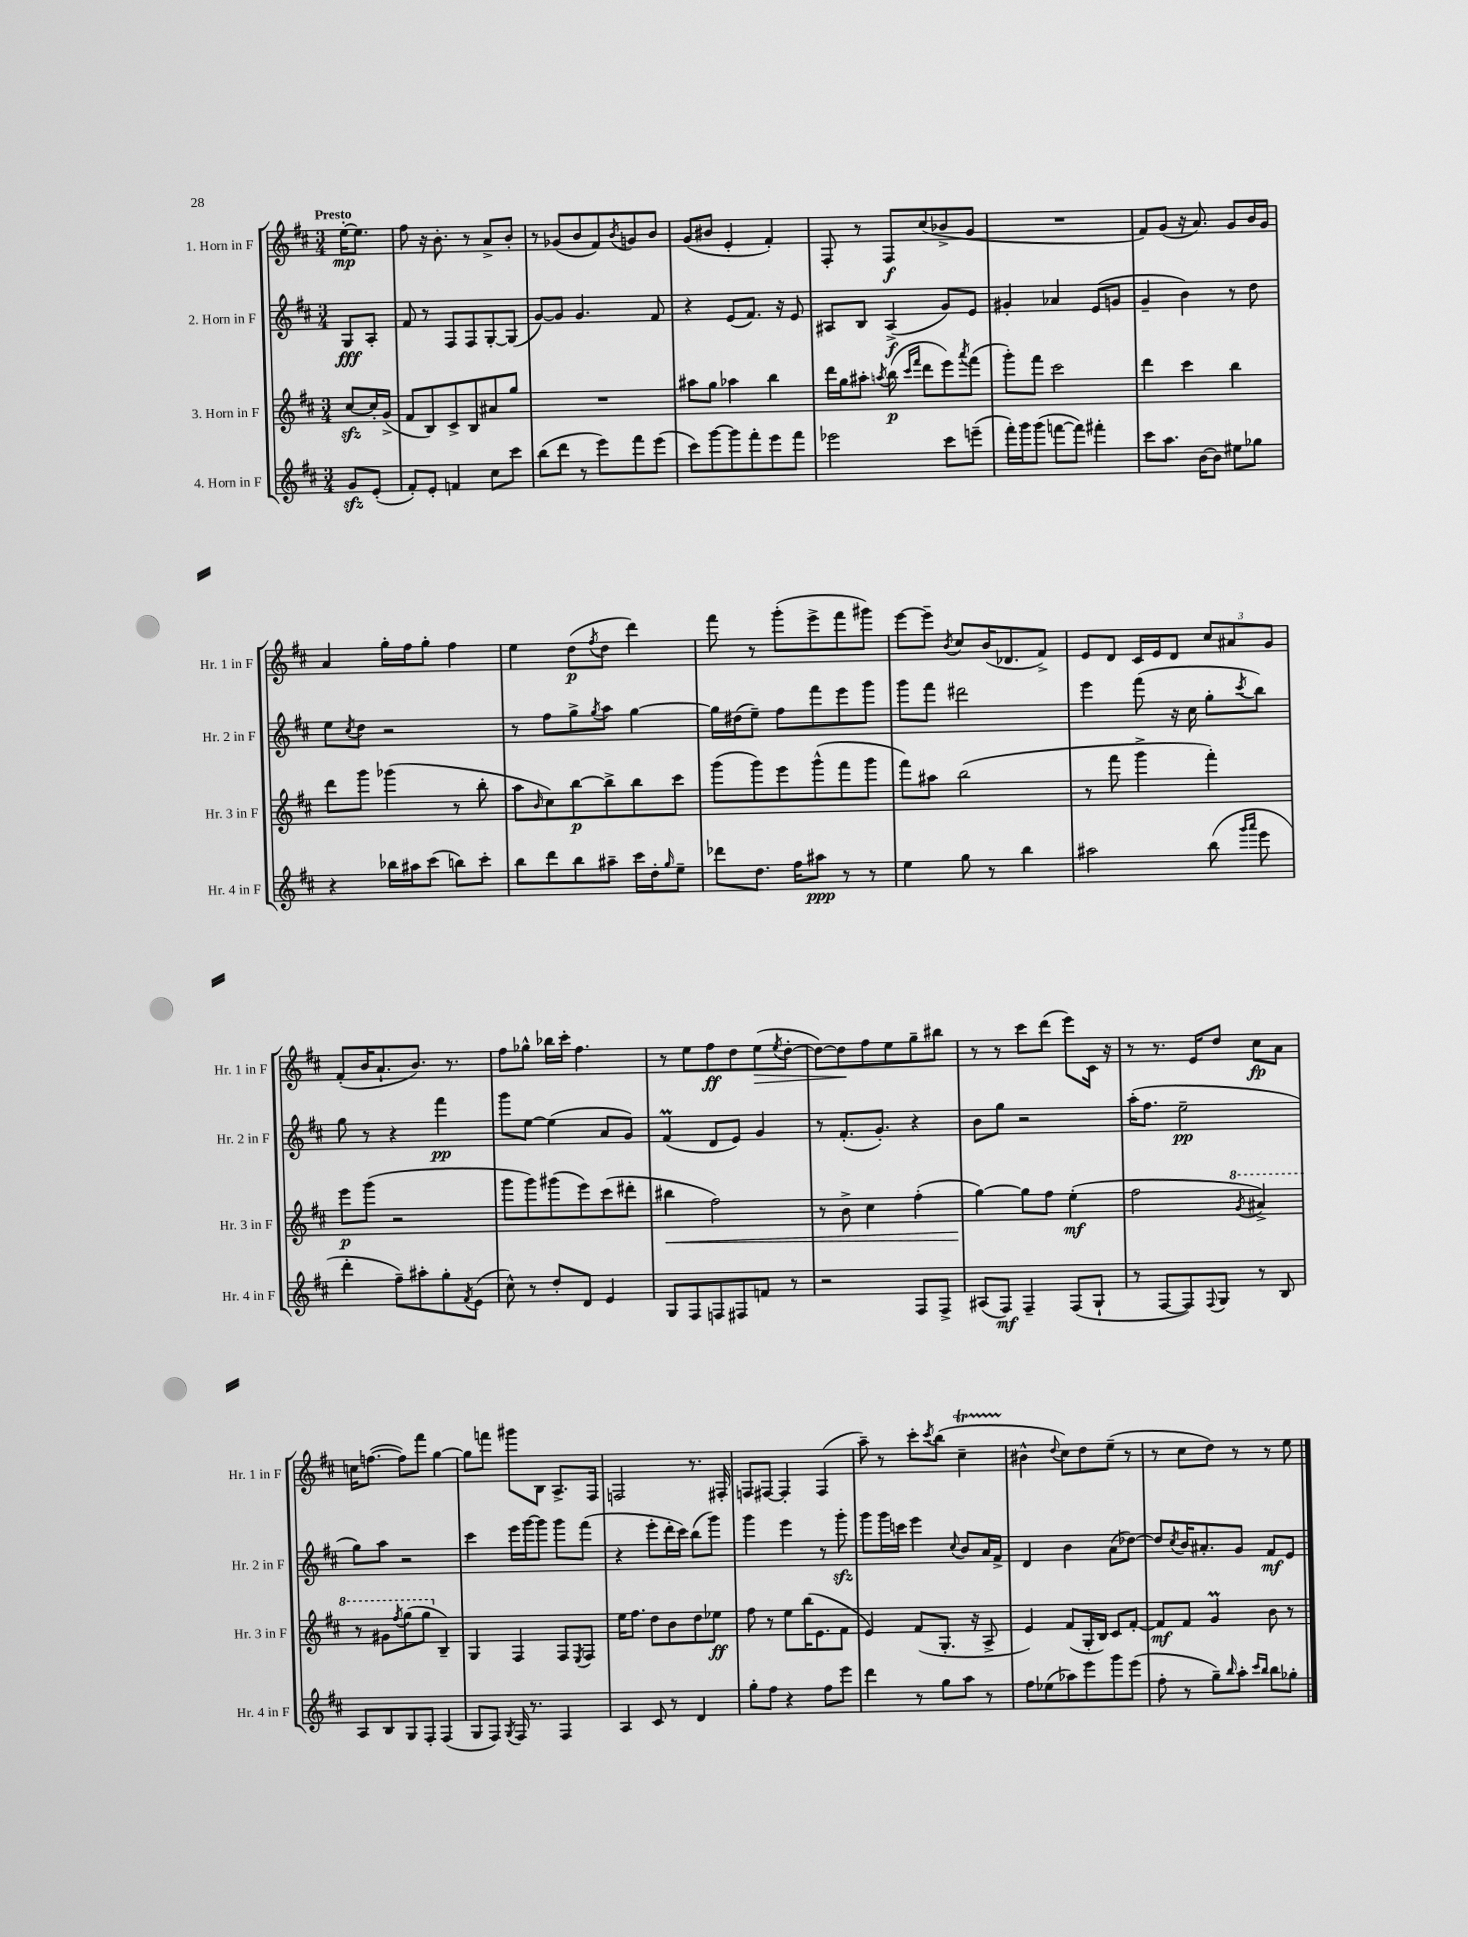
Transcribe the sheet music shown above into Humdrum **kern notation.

**kern	**kern	**kern	**kern
*staff4	*staff3	*staff2	*staff1
*clefG2	*clefG2	*clefG2	*clefG2
*k[f#c#]	*k[f#c#]	*k[f#c#]	*k[f#c#]
*M3/4	*M3/4	*M3/4	*M3/4
8g	[8cc#	8G	[16ee'
.	.	.	8.ee]
(8e'	16cc#']	8A'	.
.	(16g^	.	.
=	=	=	=
8f#')	8f#	8f#	8ff#
8e'	8B)	8r	16r
.	.	.	8.b'
4f	8c#^	8F#	.
.	8B	8F#	8r
8cc#	8a#	[8G'	8a^
8ccc#	8gg	(8G]	8b'
=	=	=	=
(8bb	2.r	[8g)	8r
8ddd	.	8g]	(8g-
8r	.	4.g	8b
8eee)	.	.	8f#)
.	.	.	8qb
8fff#	.	.	8g
(8eee	.	8f#	8b
=	=	=	=
8ccc#)	8aa#	4r	(8g
[8ggg	8gg	.	8b#
8ggg]	4aa-	(8e	4e'
8fff#'	.	8.f#)	.
8eee	4bb	.	4f#')
.	.	16r	.
8fff#	.	8e	.
=	=	=	=
2eee-	16ddd	8A#	8F#'
.	16gg	.	.
.	8aa#'	8B	8r
.	8qaa	.	.
.	(8bb	(4A#^	8F#
.	16qqccc#	.	.
.	16qqfff#	.	.
.	8ddd	.	(8cc#
8ccc#	8eee)	8g)	8b-^
.	8qaaa	.	.
(8eee~	(8fff#	8e	8g
=	=	=	=
16fff#')	8ggg')	4g#'	2.r
16ggg	.	.	.
(8ggg	8fff#	.	.
[8fff	2ccc#	4a-	.
8fff])	.	.	.
4fff#'	.	(8e	.
.	.	8g	.
=	=	=	=
8ccc#	4ddd	4g~	8f#)
8.aa	.	.	(8g
.	4ccc#	4b)	16r
[16b	.	.	8.a)
8b]	.	.	.
8ee#	4bb	8r	8g
8gg-	.	8dd	16b
.	.	.	16g
=	=	=	=
4r	8ddd	8ee	4a
.	.	8qcc#	.
.	8ggg	8dd	.
16bb-	(4ggg-	2r	16gg'
16aa#	.	.	16ff#
(8ccc#	.	.	8gg'
8bb)	8r	.	4ff#
8ccc#'	8bb'	.	.
=	=	=	=
8bb	8aa	8r	4ee
.	16qqb	.	.
8ddd	8cc#)	8ff#	.
8bb	[8bb	8gg^	(8dd
.	.	8qgg	8qff#
8aa#~	8bb^]	8aa	8dd
16ccc#	8bb	[4gg	4ddd)
16dd'	.	.	.
16qqgg	.	.	.
8ee~	8ccc#	.	.
=	=	=	=
8ddd-	(8ggg	16gg]	8fff#
.	.	(16dd#	.
8.dd	8ggg)	8ee~)	8r
.	8eee	8ff#	(8ggg'
16ff#	.	.	.
8aa#	(8ggg^^	8fff#	8eee^
8r	8fff#	8eee	8fff#
8r	8ggg	8ggg	8ggg#)
=	=	=	=
4ee	8fff#)	8ggg	[8eee
.	8aa#	8fff#	8eee~]
.	.	.	8qb
8gg	(2bb	2ddd#	8cc#
8r	.	.	(16b
.	.	.	8.d-
4bb	.	.	.
.	.	.	8f#^)
=	=	=	=
2aa#	8r	4eee	8e
.	8fff#	.	8d
.	4ggg^	(8fff#	16c#
.	.	.	16e
.	.	16r	8d
.	.	16cc#	.
(8bb	4fff#')	8gg'	12cc#
.	.	.	12a#
16qqggg	.	.	.
16qqaaa	.	8qccc#	.
8eee	.	8bb)	.
.	.	.	12g
=	=	=	=
4ddd'	8eee	8gg	(8f#'
.	(8ggg	8r	16b
.	.	.	8.a`
8ff#~)	2r	4r	.
8aa#'	.	.	8.b)
8gg'	.	4fff#	.
.	.	.	8.r
8qf#	.	.	.
(8e	.	.	.
=	=	=	=
8cc#^^)	8ggg	8ggg	8ff#
8r	8ggg)	[8ee	8gg-^^
8dd'	(8ggg#	(4ee]	16bb-
.	.	.	16ccc#'
8d	8eee)	.	4.ff#
4e	(8ccc#	8a	.
.	8ddd#'	8g)	.
=	=	=	=
8G	4bb#	(4f#	8r
8F#	.	.	8ee
8F	2ff#)	8d	8ff#
8F#	.	8e)	8dd
8f	.	4g	(8ee
.	.	.	8qee
8r	.	.	[8dd'
=	=	=	=
2r	8r	8r	8dd_)
.	8b^	(8.f#'	8dd]
.	4cc#	.	8ff#
.	.	8.g')	.
.	.	.	8ee
8F#	(4ff#'	4r	8gg~
8F#^	.	.	8bb#
=	=	=	=
(8A#	[4gg)	8b	8r
8F#)	.	8gg	8r
4F#~	8gg]	2r	8ccc#
.	8ff#	.	(8ddd
(8F#	(4ee'	.	8eee)
8G`	.	.	16c#
.	.	.	16r
=	=	=	=
8r	2ff#	(16aa'	8r
.	.	8.ff#	.
[8F#	.	.	8.r
8F#])	.	2ee~	.
.	.	.	16e
8qqF#	.	.	.
8G	.	.	8dd
.	8qgg	.	.
8r	4aa#^)	.	8cc#
8B	.	.	8a
=	=	=	=
8A	8r	8gg)	16cc
.	.	.	([8.ff
8B	8gg#	8aa	.
.	8qfff#	.	.
8G	(8ggg	2r	8ff])
8F#'	8ggg	.	8fff#
(4F#	4B~)	.	[4gg
=	=	=	=
8G	4G	4ccc#	8gg]
8F#)	.	.	8fff
8qG	.	.	.
16F#	4F#	16eee	8ggg#
8.r	.	[16ggg	.
.	.	8ggg]	8B
4F#	8F#	8ggg	8.A^
.	8qE	.	.
.	8F#	(8fff#	.
.	.	.	16F#
=	=	=	=
4A	16ee	4r	2F
.	8.ff#	.	.
8c#	8dd	8eee'	.
8r	8b	16ddd'	.
.	.	16ccc#)	.
4d	8dd	(8bb	8.r
.	8ee-	8ggg)	.
.	.	.	16F#'
=	=	=	=
8gg'	8ff#	4ggg	8F
8ff#	8r	.	[8F#
4r	8ee	4eee	4F#']
.	(16bb	.	.
.	8.e	.	.
8ff#	.	8r	(4F#
8eee	8f#	8ggg'	.
=	=	=	=
4ddd	4e)	8ggg	8aa~)
.	.	16ggg	8r
.	.	16ccc	.
8r	(8f#	4eee	8ccc#'
.	.	.	8qccc#
8gg	8.G'	.	(8bb
.	.	8qqcc#	.
8aa	.	8b	4cc#~
.	16r	.	.
8r	8A^	16a	.
.	.	16f#^	.
=	=	=	=
8ff#	4e)	4d	4b#^^
(8ee-	.	.	.
.	.	.	8qqdd
8aa-)	(8f#	4b	8cc#)
8eee	16G'	.	8dd
.	16B)	.	.
8ggg	8c#	(8a	(8ee~
(8eee	[8f#'	[8dd-)	8r
=	=	=	=
8ff#'	8f#]	8dd-]	8r
.	.	8qcc#	.
8r	8f#	16b	8cc#
.	.	8.a#'	.
8gg~)	4g	.	8dd)
16qqbb	.	.	.
8aa'	.	8g	8r
16qqccc#	.	.	.
16qqbb	.	.	.
8bb	8b	8f#	8r
8gg-'	8r	8e	8ee
==	==	==	==
*-	*-	*-	*-
